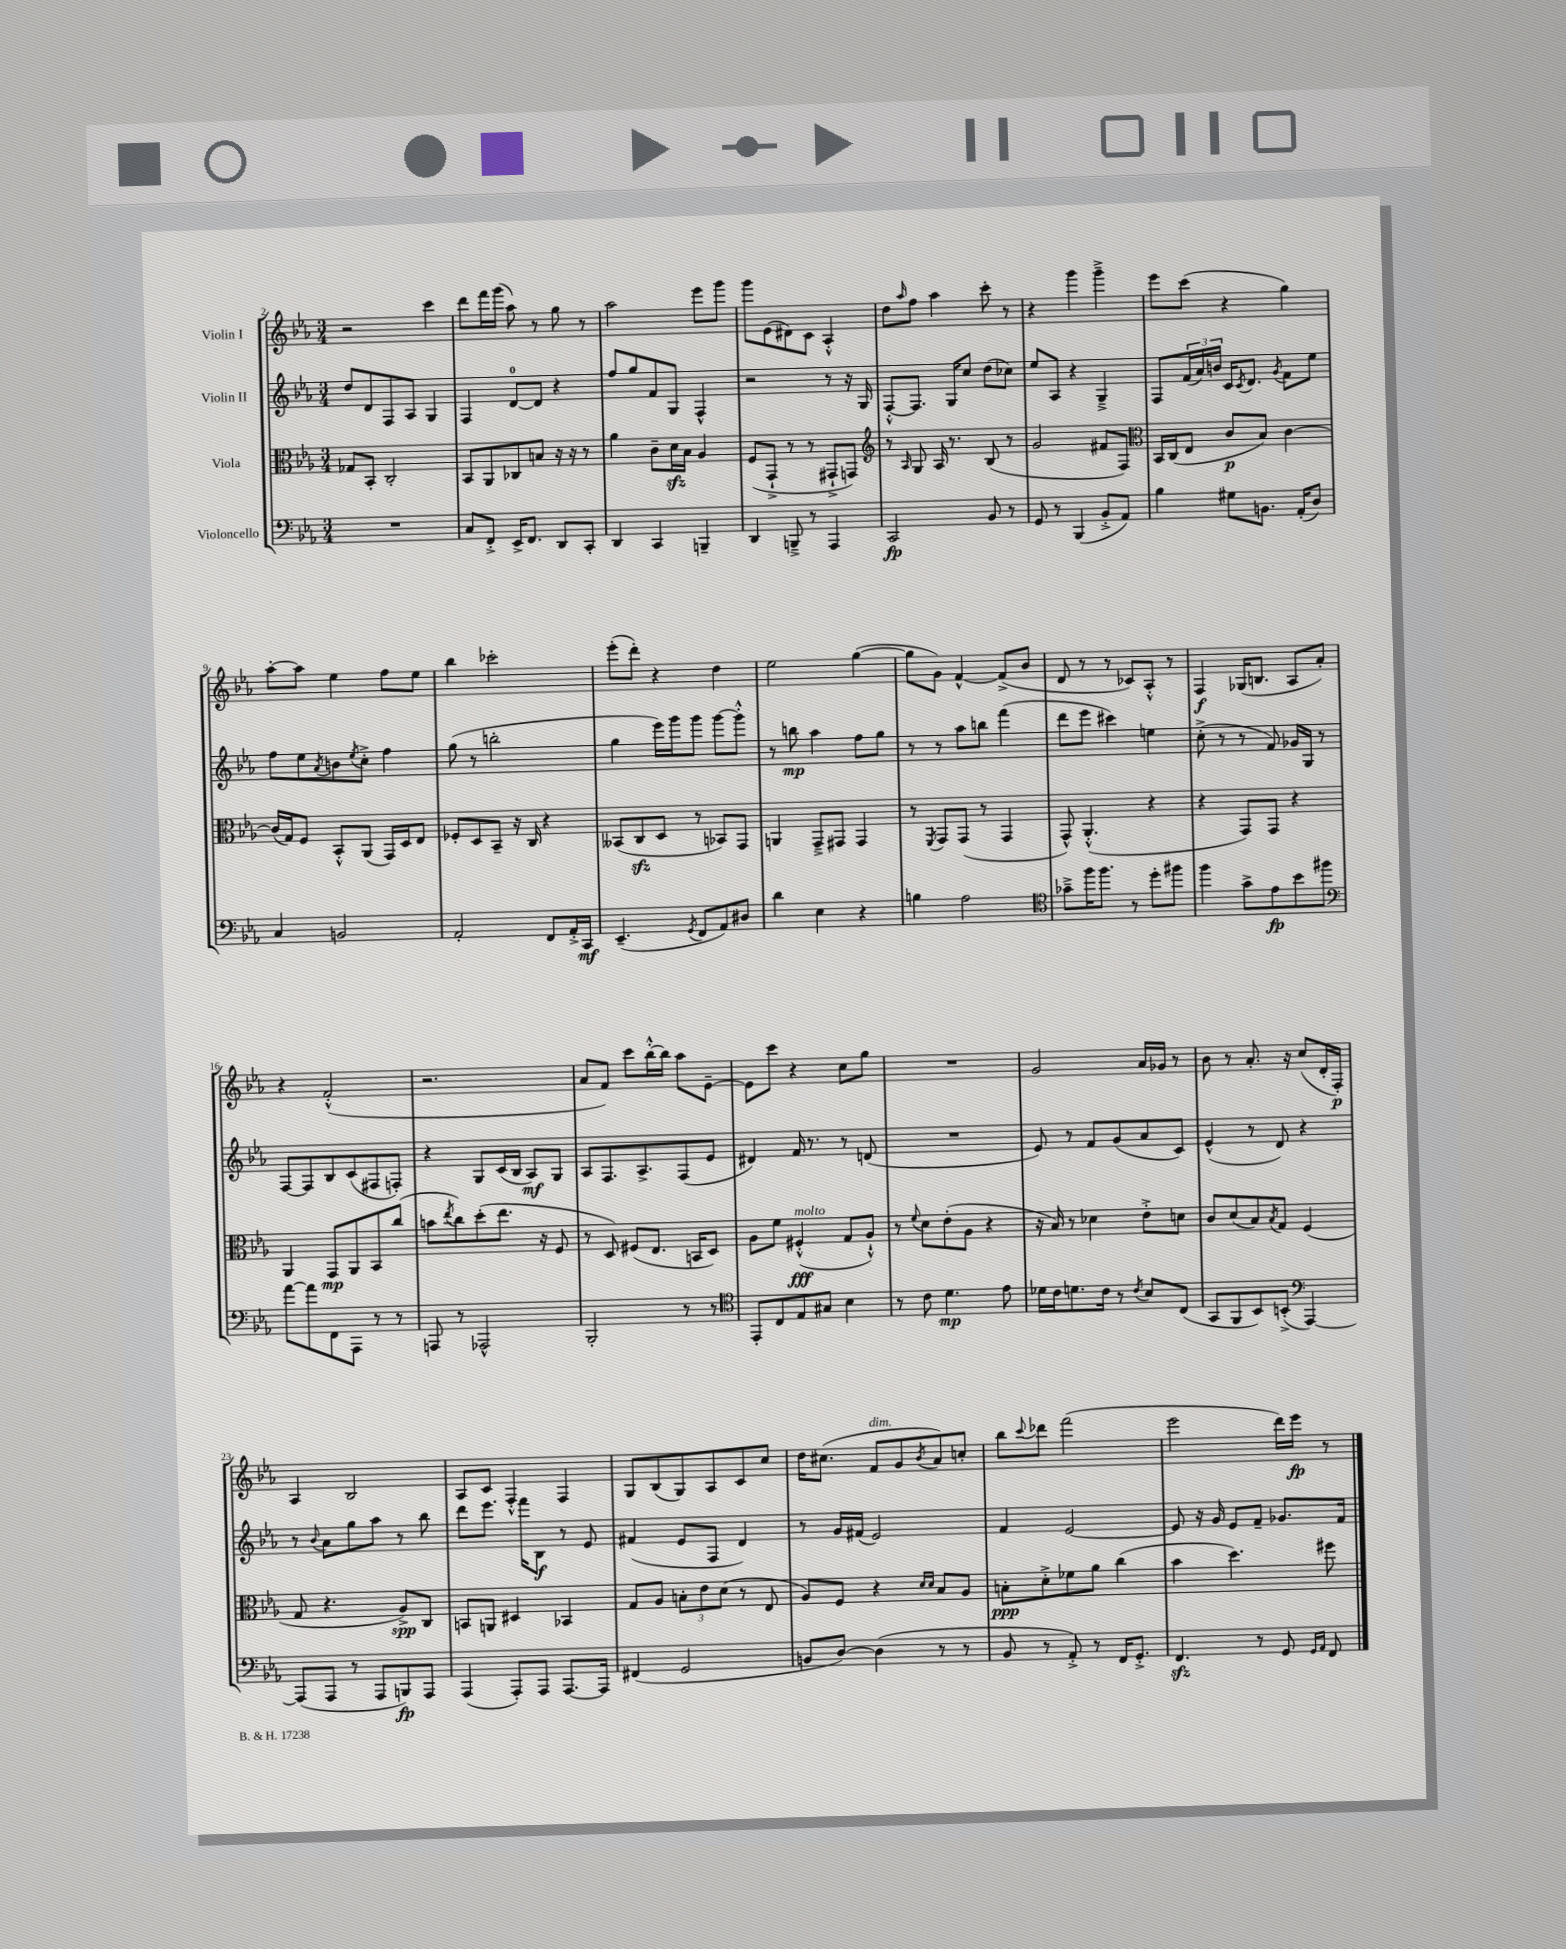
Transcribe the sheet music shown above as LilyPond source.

<<
\new StaffGroup <<
\new Staff = "s0" \with { instrumentName = "Violin I" } {
    \clef treble \key ees \major \numericTimeSignature \time 3/4
    r2 c'''4 |
    d'''8 f'''16 g'''16( aes''8) r8 g''8 r8 |
    aes''2 ees'''8 g'''8 |
    g'''8 ees'8( dis'8) c'8 aes4-.-^ |
    d''8 \grace { aes''16 } f''8 aes''4 c'''8-. r8 |
    r4 g'''4 g'''4---> |
    ees'''8 c'''8( r4 g''4) |
    aes''8~-. aes''8 ees''4 f''8 ees''8 |
    bes''4 ces'''2-. |
    ees'''8-.( d'''8-.) r4 d''4 |
    ees''2 g''4~( |
    g''8 g'8) f'4~-^ f'8->( bes'8 |
    d'8 r8 r8 ces'8) aes8-.-^ r8 |
    f4\f ges16( b8. aes8 aes'8-.) |
    r4 f'2-.-^( |
    r2. |
    aes'8 f'8) c'''8 bes''16~-.-^ bes''16 aes''8 ees'8~-- |
    ees'8 c'''8 r4 c''8 g''8 |
    R2. |
    g'2 aes'16 ges'16 r8 |
    bes'8 r8 aes'8.-. r16 c''8( d'16-. f16-.\p) |
    aes4 bes2 |
    aes8 c'8 f4-.-^ f4 |
    g8 bes8( g8) aes8 c'8 c''8 |
    d''16 cis''8.( f'8^\markup { \italic "dim." } g'8 \acciaccatura { bes'8 } aes'8) c''8-. |
    bes''8 \appoggiatura { c'''8 } des'''8 f'''2( |
    ees'''2 d'''16) ees'''16\fp r8 \bar "|." |
}
\new Staff = "s1" \with { instrumentName = "Violin II" } {
    \clef treble \key ees \major \numericTimeSignature \time 3/4
    d''8 d'8 f8 aes8 g4 |
    f4 d'8-0~ d'8 r4 |
    f''8 g''8 f'8 g8 f4-^ |
    r2 r8 r16 g16 |
    f8~-.-^ f8. g16 c''8 d''8( ces''8) |
    ees''8 aes8 r4 g4---> |
    f8 \tuplet 3/2 { f'16( aes'16) b'16 } c'16 \acciaccatura { c'8 } d'8. \acciaccatura { g'8 } f'8 ees''8 |
    f''8 ees''8 \acciaccatura { aes'8 } b'8 \acciaccatura { ees''8 } c''8-.-> f''4 |
    g''8( r8 b''2-. |
    g''4 ees'''16) g'''16 g'''8 g'''8~ g'''8-.-^ |
    r8 b''8\mp aes''4 f''8 g''8 |
    r8 r8 aes''8 b''8 f'''4( |
    d'''8 ees'''8 cis'''4) e''4 |
    c''8-.->( r8 r8 f'8) ges'16 g16 r8 |
    f8~ f8 bes8 c'8( fis8 f8-.) |
    r4 g8 c'16( bes16 aes8\mf) g8 |
    aes8 f8. aes8.-> f8( ees'8 |
    dis'4) f'16 r8. r8 d'8( |
    R2. |
    ees'8) r8 f'8 g'8( aes'8 c'8) |
    ees'4-^( r8 d'8) r4 |
    r8 \appoggiatura { bes'8 } aes'8 g''8 aes''8 r8 bes''8 |
    d'''8 ees'''8. f'''16 bes8\f r8 ees'8 |
    fis'4( ees'8 f8 d'4) |
    r8 g'16 fis'16( ees'2) |
    f'4 ees'2~ |
    ees'8 r16 g'16 ees'8 f'8-- ges'8. f'16 \bar "|." |
}
\new Staff = "s2" \with { instrumentName = "Viola" } {
    \clef alto \key ees \major \numericTimeSignature \time 3/4
    ges8 bes,8-. c2-. |
    bes,8 aes,8 ces8 b8 r16 r16 r8 |
    aes'4 c'8-- d'16\sfz bes16 aes4 |
    f8( g,8-!-> r8 r8 gis,8-!-> g,8) |
    \clef treble r8 \grace { aes16 } g8 aes16 r8. bes8( r8 |
    g'2 fis'8 f8) |
    \clef alto bes,16 c16( ees8 c'8\p bes8) c'4~ |
    c'16( g16) f8 bes,8-.-^ aes,8( g,16) d16 ees8 |
    fes8-. d8 bes,8-- r16 c16 r4 |
    beses,8( c8\sfz d8 r8 bes,8) g,8 |
    a,4 g,8---> gis,8 gis,4 |
    r8 \acciaccatura { f,8 } g,8 g,8( r8 g,4 |
    g,8-^) aes,4.-.-^( r4 |
    r4 g,8) g,8 r4 |
    aes,4 g,8\mp aes,8 bes,8 c''8( |
    b'8 \acciaccatura { ees''8 } c''8) d''8-.( ees''8. r16 f8 |
    r8 d8) fis8( ees8. b,16 d8) |
    aes8 f'8 fis4-.-^\fff^\markup { \italic "molto" }( g8 aes8-!-^) |
    r8 \appoggiatura { f'8 } d'8 ees'8-.( aes8 r4 |
    r16 bes16) r8 des'4 ees'8-.-> d'8 |
    c'8 d'8( bes8) \acciaccatura { bes8 } g8 f4( |
    g8 r4. aes8->\spp) c8 |
    b,8 a,8 dis4 bes,4 |
    g8 aes8 \tuplet 3/2 { b8-. ees'8 d'8( } r8 ees8 |
    aes8) f8 r4 \grace { d'16 d'16 } bes8 aes8 |
    b8-.\ppp d'8-.-> fes'8 aes'8 c''4( |
    bes'4 d''4.) fis''8 \bar "|." |
}
\new Staff = "s3" \with { instrumentName = "Violoncello" } {
    \clef bass \key ees \major \numericTimeSignature \time 3/4
    R2. |
    c8 f,8-.-> ees,16-> f,8. d,8 c,8-. |
    d,4 c,4 b,,4-- |
    d,4 b,,8---> r8 aes,,4 |
    c,2\fp bes,8 r8 |
    g,8 r8 bes,,4( bes,8-.-> aes,8) |
    bes4 gis8 b,8. aes,16-.( d8) |
    c4 b,2 |
    aes,2-. f,8 aes,16-.-> c,16\mf |
    ees,4.--( \acciaccatura { g,8 } f,8 aes,8) dis8 |
    d'4 ees4 r4 |
    b4 aes2 |
    \clef tenor ges'8---> f''16 f''8. r8 d''8-. fis''8 |
    f''4 g'8-> ees'8\fp bes'8 fis''8 |
    \clef bass aes'8~ aes'8 f,8 aes,,8 r8 r8 |
    a,,8 r8 aes,,2-^ |
    bes,,2-. r8 r8 |
    \clef tenor ees,8-. c8 ees8 gis8 bes4 |
    r8 c'8 d'4.\mp ees'8 |
    des'16 c'16 d'8. c'16 r8 \acciaccatura { c'8 } bes8 c8( |
    g,8 f,8 bes,8) b,8-.->( \clef bass aes,,4~) |
    aes,,8( aes,,8 r8 aes,,8 b,,8\fp) aes,,8 |
    aes,,4( aes,,8-.) aes,,8 aes,,8.~ aes,,16 |
    fis,4( g,2 |
    b,8 d8~) d4( r8 r8 |
    bes,8 r8 aes,8-.->) r8 f,16 g,8.-.-> |
    f,4.\sfz r8 g,8 \grace { g,16 aes,16 } f,8 \bar "|." |
}
>>
>>
\layout { \context { \Score currentBarNumber = #2 } }
